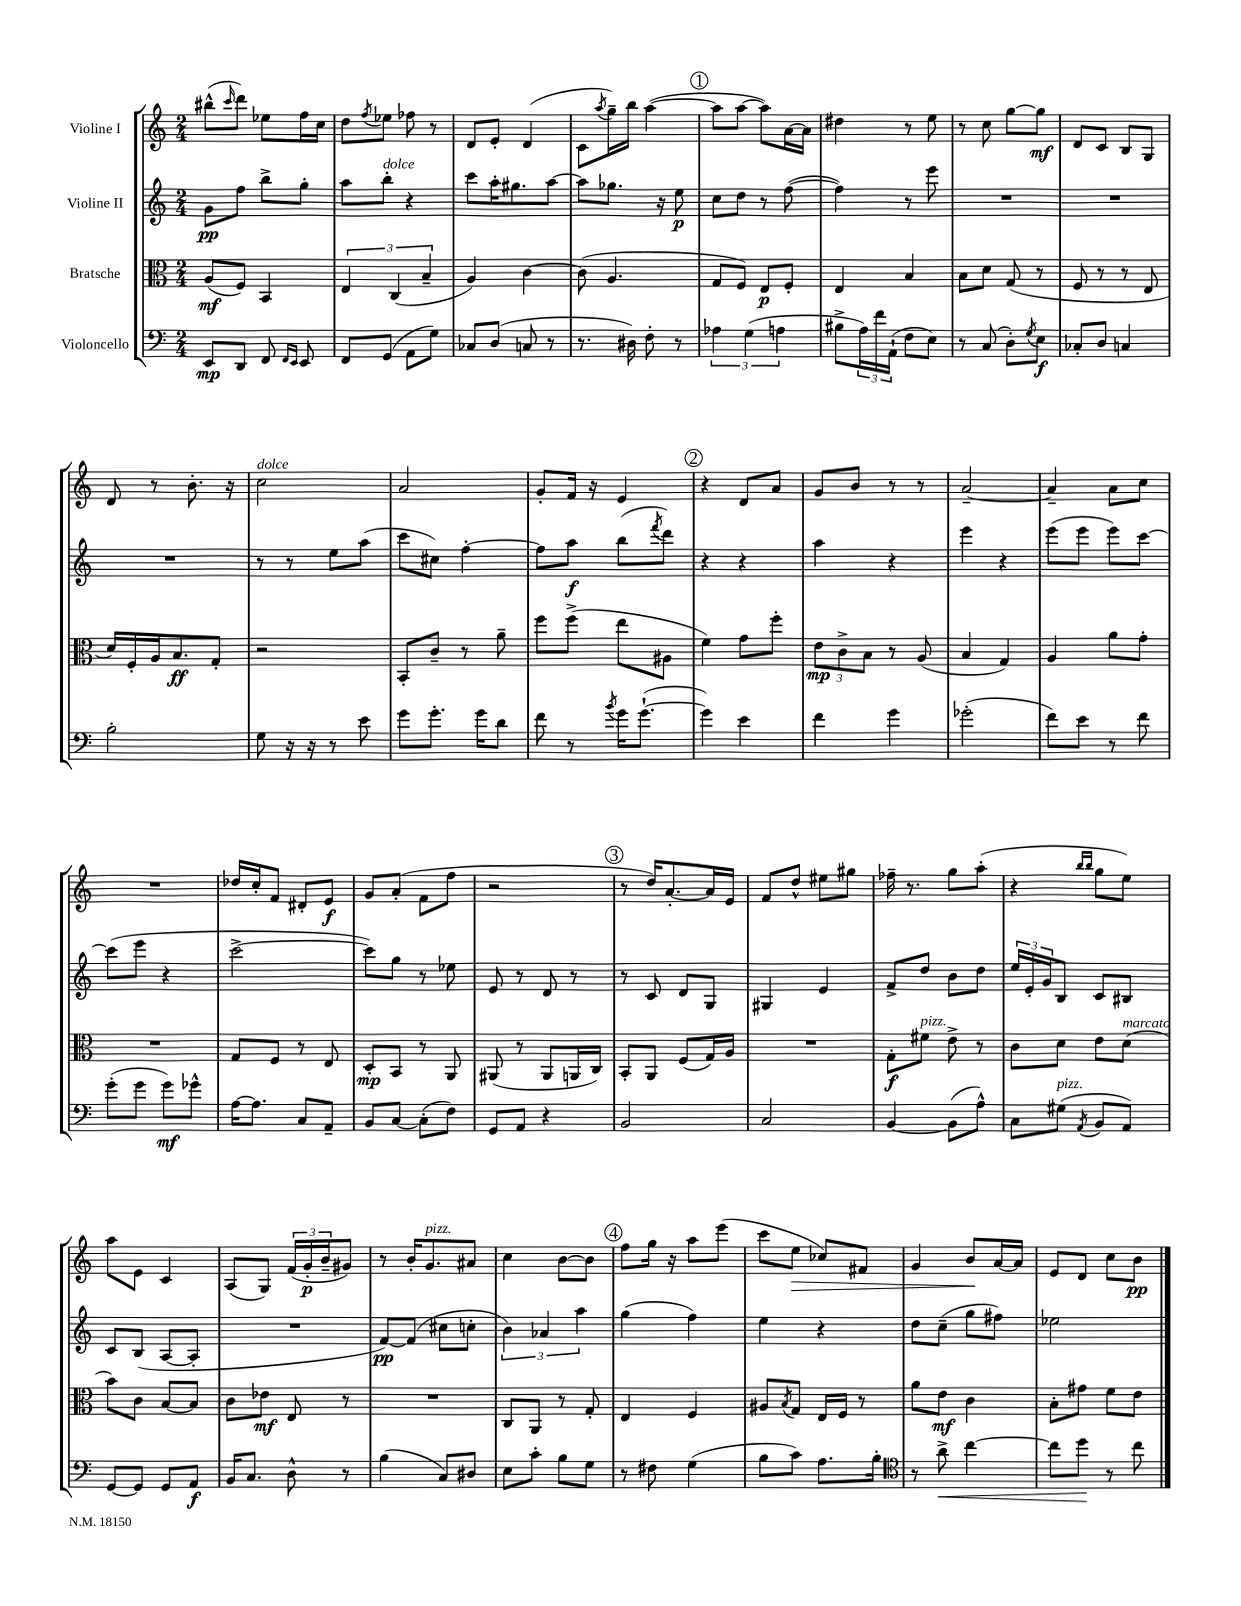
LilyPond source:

<<
\new StaffGroup <<
\new Staff = "s0" \with { instrumentName = "Violine I" } {
    \clef treble \key c \major \numericTimeSignature \time 2/4
    bis''8-^( \grace { c'''16 } d'''8) ees''8 f''16 c''16 |
    d''8 \acciaccatura { f''8 } ees''8 fes''8 r8 |
    d'8 e'8-. d'4( |
    c'8 \acciaccatura { a''8 } g''16--) b''16 a''4~( |
    \mark \markup { \circle "1" } a''8 a''8~ a''8) a'16~ a'16 |
    dis''4 r8 e''8 |
    r8 c''8 g''8~ g''8\mf |
    d'8 c'8 b8 g8 |
    d'8 r8 b'8.-. r16 |
    c''2^\markup { \italic "dolce" } |
    a'2 |
    g'8-. f'16 r16 e'4 |
    \mark \markup { \circle "2" } r4 d'8 a'8 |
    g'8 b'8 r8 r8 |
    a'2~-- |
    a'4-- a'8 c''8 |
    R2 |
    des''16 c''16-. f'8 dis'8-. e'8\f |
    g'8 a'8-.( f'8 f''8 |
    r2 |
    \mark \markup { \circle "3" } r8 d''16) a'8.~-. a'16 e'16 |
    f'8 d''8-^ eis''8 gis''8 |
    fes''16-- r8. g''8 a''8-.( |
    r4 \grace { b''16 b''16 } g''8 e''8) |
    a''8 e'8 c'4 |
    a8( g8) \tuplet 3/2 { f'16( g'16-.\p b'16-- } gis'8) |
    r8 b'16-. g'8.^\markup { \italic "pizz." } ais'8 |
    c''4 b'8~ b'8 |
    \mark \markup { \circle "4" } f''8 g''16 r16 a''8 e'''8( |
    c'''8 e''8\> ces''8) fis'8 |
    g'4 b'8\! a'16~ a'16 |
    e'8 d'8 c''8 b'8\pp \bar "|." |
}
\new Staff = "s1" \with { instrumentName = "Violine II" } {
    \clef treble \key c \major \numericTimeSignature \time 2/4
    g'8\pp f''8 b''8-> g''8-. |
    a''8 b''8-.^\markup { \italic "dolce" } r4 |
    c'''8 a''16-. gis''8. a''8~ |
    a''8 ges''8. r16 e''8\p |
    \mark \markup { \circle "1" } c''8 d''8 r8 f''8~( |
    f''4) r8 e'''8 |
    R2 |
    R2 |
    R2 |
    r8 r8 e''8 a''8( |
    c'''8 cis''8) f''4~-. |
    f''8 a''8\f b''8( \acciaccatura { f'''8 } d'''8) |
    \mark \markup { \circle "2" } r4 r4 |
    a''4 r4 |
    e'''4 r4 |
    e'''8( e'''8 e'''8) c'''8~ |
    c'''8( e'''8 r4 |
    c'''2~-> |
    c'''8) g''8 r8 ees''8 |
    e'8 r8 d'8 r8 |
    \mark \markup { \circle "3" } r8 c'8 d'8 g8 |
    gis4 e'4 |
    f'8-> d''8 b'8 d''8 |
    \tuplet 3/2 { e''16 e'16-. g'16 } b8 c'8 bis8 |
    c'8 b8( a8~ a8-. |
    R2 |
    f'8~\pp) f'8( cis''8 c''8-. |
    \tuplet 3/2 { b'4) aes'4 a''4 } |
    \mark \markup { \circle "4" } g''4( f''4) |
    e''4 r4 |
    d''8 c''8--( g''8 fis''8) |
    ees''2 \bar "|." |
}
\new Staff = "s2" \with { instrumentName = "Bratsche" } {
    \clef alto \key c \major \numericTimeSignature \time 2/4
    a8\mf( f8) b,4 |
    \tuplet 3/2 { e4 c4( b4-- } |
    a4) c'4~ |
    c'8( a4. |
    \mark \markup { \circle "1" } g8 f8) e8\p f8-. |
    e4 b4 |
    b8 d'8 g8( r8 |
    f8 r8 r8 e8 |
    d'16) f16-. a16 b8.\ff g8-. |
    r2 |
    b,8-. c'8-- r8 a'8-- |
    f''8 f''8->( e''8 ais8 |
    \mark \markup { \circle "2" } f'4) g'8 f''8-. |
    \tuplet 3/2 { e'8\mp c'8-> b8 } r8 a8( |
    b4 g4) |
    a4 a'8 g'8-. |
    R2 |
    g8 f8 r8 e8 |
    d8-.\mp b,8 r8 a,8 |
    ais,8( r8 ais,8 a,16 c16) |
    \mark \markup { \circle "3" } b,8-. a,8 f8( g16) a16 |
    R2 |
    g8-.\f fis'8^\markup { \italic "pizz." } e'8-> r8 |
    c'8 d'8 e'8 d'8^\markup { \italic "marcato" }( |
    b'8) c'8 b8~ b8 |
    c'8 ees'8\mf e8 r8 |
    R2 |
    c8 a,8 r8 g8-. |
    \mark \markup { \circle "4" } e4 f4 |
    ais8 \acciaccatura { b8 } g8 e16 f16 r8 |
    a'8 e'8\mf c'4 |
    b8-. gis'8 f'8 e'8 \bar "|." |
}
\new Staff = "s3" \with { instrumentName = "Violoncello" } {
    \clef bass \key c \major \numericTimeSignature \time 2/4
    e,8\mp d,8 f,8 \grace { f,16 e,16 } e,8 |
    f,8 g,8( a,8 g8) |
    ces8 d8( c8 r8 |
    r8. dis16) f8-. r8 |
    \mark \markup { \circle "1" } \tuplet 3/2 { aes4 g4( a4 } |
    bis8-> \tuplet 3/2 { a16) f'16 a,16-!( } f8 e8) |
    r8 c8( d8-.) \acciaccatura { g8 } e8\f |
    ces8-. d8 c4 |
    b2-. |
    g8 r16 r16 r8 e'8 |
    g'8 g'8.-. g'16 d'8 |
    f'8 r8 \acciaccatura { b'8 } g'16 g'8.~-!( |
    \mark \markup { \circle "2" } g'4) e'4 |
    f'4 g'4 |
    ges'2-.( |
    f'8) e'8 r8 f'8 |
    g'8-.( g'8 g'8\mf) ges'8-^ |
    a16~ a8. c8 a,8-- |
    b,8 c8~ c8-.( f8) |
    g,8 a,8 r4 |
    \mark \markup { \circle "3" } b,2 |
    c2 |
    b,4~ b,8( a8-^) |
    c8 gis8^\markup { \italic "pizz." }( \acciaccatura { a,8 } b,8 a,8) |
    g,8~ g,8 g,8 a,8\f |
    b,16 c8. d8-^ r8 |
    b4( c8) dis8 |
    e8 c'8-. b8 g8 |
    \mark \markup { \circle "4" } r8 fis8 g4( |
    b8 c'8) a8. b16-. |
    \clef tenor r8 a'8->\< c''4~ |
    c''8 d''8\! r8 c''8 \bar "|." |
}
>>
>>
\layout { \context { \Score \remove "Bar_number_engraver" } }
